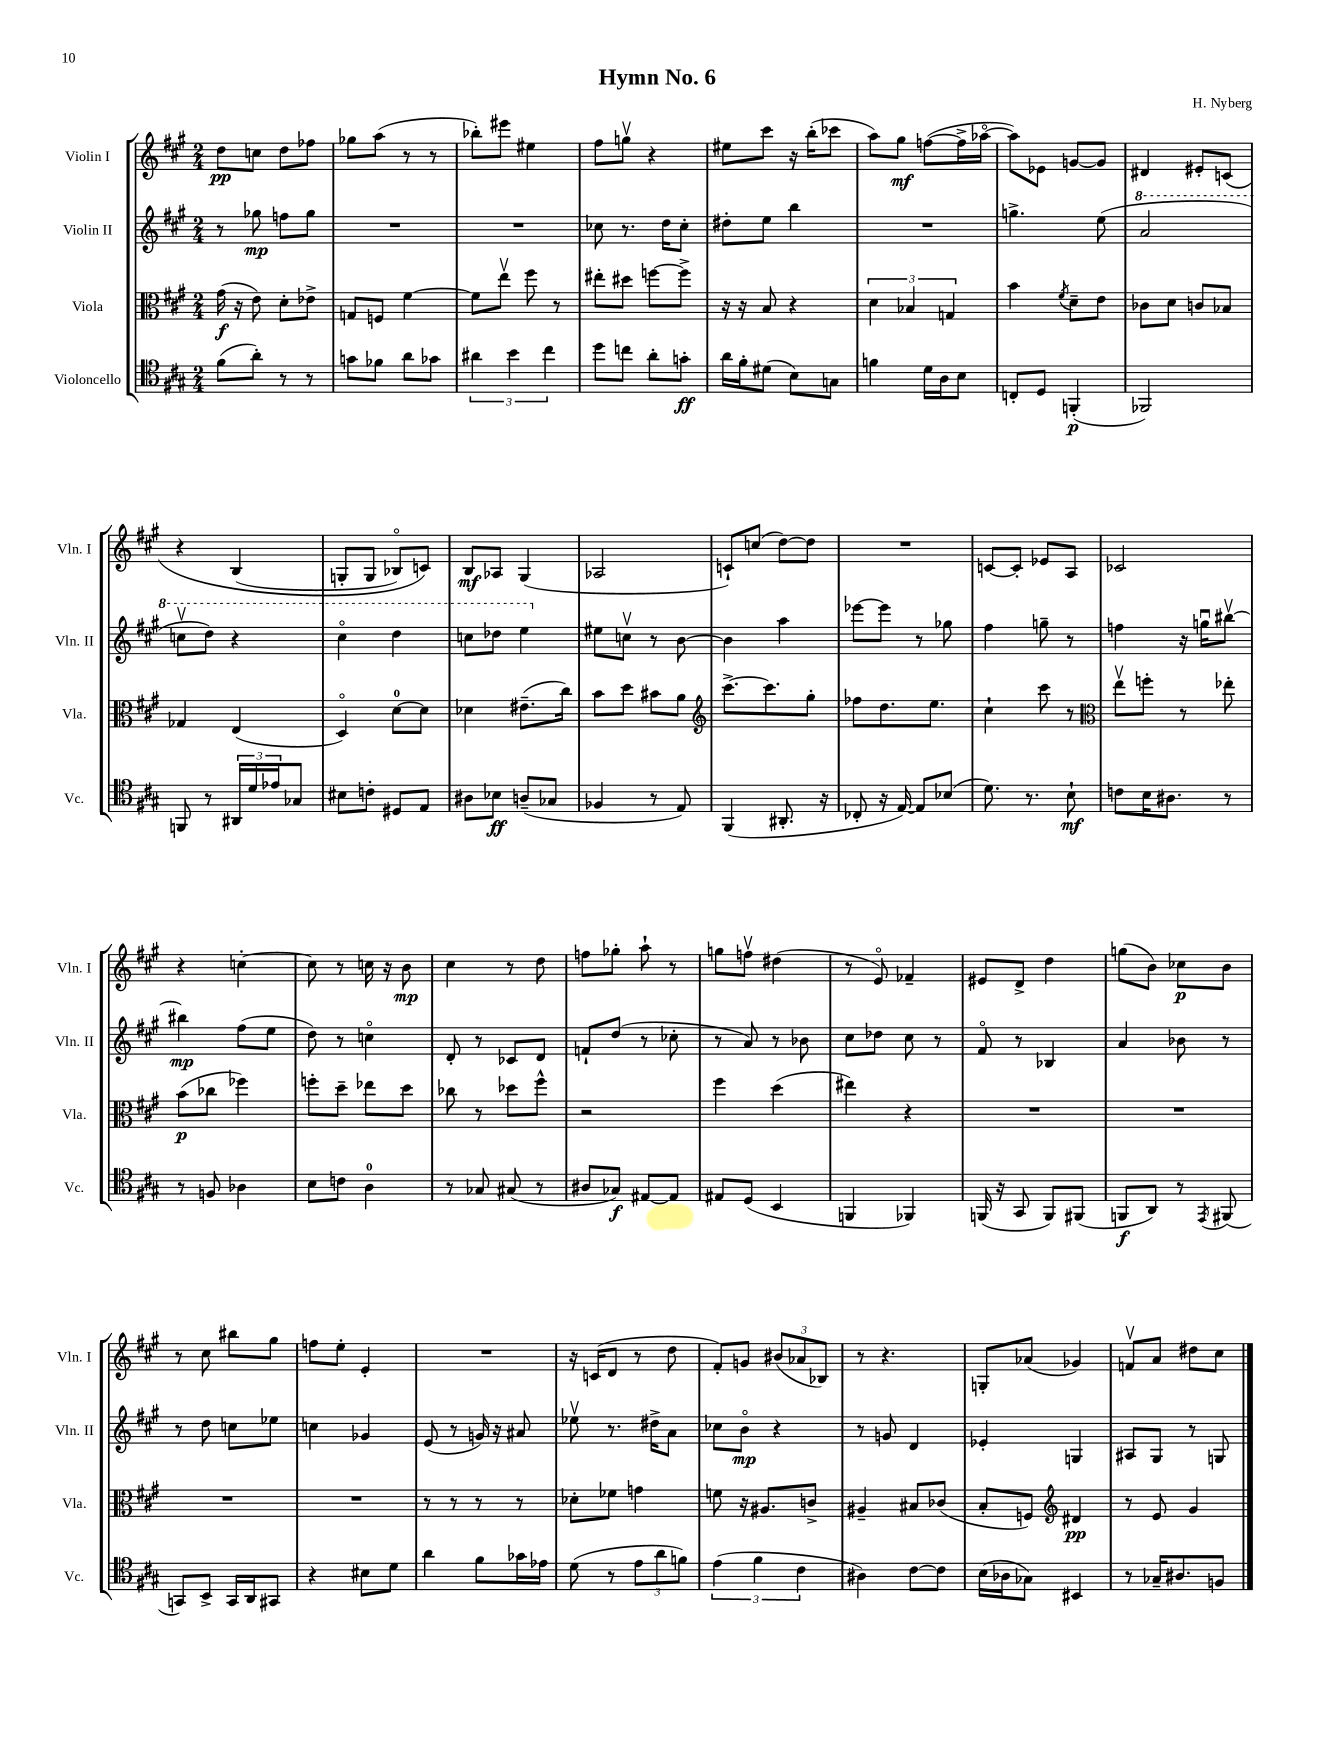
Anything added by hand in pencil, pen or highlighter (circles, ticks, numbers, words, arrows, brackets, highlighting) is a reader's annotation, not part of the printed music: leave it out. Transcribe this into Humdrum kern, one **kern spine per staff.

**kern	**dynam	**kern	**dynam	**kern	**dynam	**kern	**dynam
*part4	*part4	*part3	*part3	*part2	*part2	*part1	*part1
*staff4	*staff4	*staff3	*staff3	*staff2	*staff2	*staff1	*staff1
*I"Violoncello	*	*I"Viola	*	*I"Violin II	*	*I"Violin I	*
*I'Vc.	*	*I'Vla.	*	*I'Vln. II	*	*I'Vln. I	*
*clefC4	*	*clefC3	*	*clefG2	*	*clefG2	*
*k[f#c#g#]	*	*k[f#c#g#]	*	*k[f#c#g#]	*	*k[f#c#g#]	*
*M2/4	*	*M2/4	*	*M2/4	*	*M2/4	*
=1	=1	=1	=1	=1	=1	=1	=1
(8f#\L	.	(16g#\	f	8r	.	8dd\L	pp
.	.	16r	.	.	.	.	.
8a'\J)	.	8e\)	.	8gg-X\	mp	8ccn\J	.
8r	.	8d'\L	.	8ffn\L	.	8dd\L	.
8r	.	8e-X^\J	.	8gg-\J	.	8ff-X\J	.
=2	=2	=2	=2	=2	=2	=2	=2
8gn\L	.	8Gn/L	.	2r	.	8gg-X\L	.
8f-X\J	.	8Fn/J	.	.	.	(8aa\J	.
8a\L	.	[4f#\	.	.	.	8r	.
8g-X\J	.	.	.	.	.	8r	.
=3	=3	=3	=3	=3	=3	=3	=3
6a#X\	.	8f#\L]	.	2r	.	8bb-X'\L)	.
.	.	8eev\J	.	.	.	8eee#X\J	.
6b\	.	.	.	.	.	.	.
.	.	8ff#\	.	.	.	4ee#X\	.
6cc#\	.	.	.	.	.	.	.
.	.	8r	.	.	.	.	.
=4	=4	=4	=4	=4	=4	=4	=4
8dd\L	.	8ee#X'\L	.	8cc-X\	.	8ff#\L	.
8ccn\J	.	8dd#X\J	.	8.r	.	8ggnv\J	.
8a'\L	.	[8ffn\L	.	.	.	4r	.
.	.	.	.	16dd\KL	.	.	.
8gn'\J	ff	8ff^\J]	.	8cc-'\J	.	.	.
=5	=5	=5	=5	=5	=5	=5	=5
16a\LL	.	16r	.	8dd#X'\L	.	8ee#X\L	.
16f#'\J	.	16r	.	.	.	.	.
(8d#X\J	.	8B/	.	8ee\J	.	8ccc#\J	.
8B\L)	.	4r	.	4bb\	.	16r	.
.	.	.	.	.	.	(16bb'\KL	.
8Gn\J	.	.	.	.	.	8ccc-X\J	.
=6	=6	=6	=6	=6	=6	=6	=6
4fn\	.	6d\	.	2r	.	8aa\L)	.
.	.	.	.	.	.	8gg#\J	mf
.	.	6B-X/	.	.	.	.	.
16d\LL	.	.	.	.	.	([8ffn\L	.
16A\J	.	.	.	.	.	.	.
.	.	6Gn/	.	.	.	.	.
8B\J	.	.	.	.	.	16ff^\L]	.
.	.	.	.	.	.	[16aa-X\JJ	.
=7	=7	=7	=7	=7	=7	=7	=7
8Cn'/L	.	4b\	.	4.ggn^\	.	8aa-\L])	.
8D/J	.	.	.	.	.	8e-X\J	.
.	.	8qf#/	.	.	.	.	.
(4FFn'/	p	8d~\L	.	.	.	[8gn/L	.
.	.	8e\J	.	(8ee\	.	8g/J]	.
=8	=8	=8	=8	=8	=8	=8	=8
*	*	*	*	*8va	*	*	*
2FF-X/)	.	8c-X\L	.	2aa/	.	4d#X/	.
.	.	8d\J	.	.	.	.	.
.	.	8cn/L	.	.	.	8e#X'/L	.
.	.	8B-X/J	.	.	.	(8cn/J	.
!!LO:LB:g=z
=9	=9	=9	=9	=9	=9	=9	=9
8FFn/	.	4G-X/	.	8cccnv\L	.	4r	.
8r	.	.	.	8ddd\J)	.	.	.
24AA#X/LL	.	(4E/	.	4r	.	(4B/	.
24d/	.	.	.	.	.	.	.
24e-X/J	.	.	.	.	.	.	.
8G-X/J	.	.	.	.	.	.	.
=10	=10	=10	=10	=10	=10	=10	=10
8B#X\L	.	4D/)	.	4ccc#\	.	8Gn'/L	.
8cn'\J	.	.	.	.	.	8G/J	.
8D#X/L	.	[8d\L	.	4ddd\	.	8B-X/L)	.
8E/J	.	8d\J]	.	.	.	8cn/J)	.
=11	=11	=11	=11	=11	=11	=11	=11
8A#X\L	.	4d-X\	.	8cccn\L	.	8B/L	mf
8B-X\J	ff	.	.	8ddd-X\J	.	8A-X/J	.
(8An~/L	.	(8.e#X~\L	.	4eee\	.	(4G#/	.
8G-X/J	.	.	.	.	.	.	.
.	.	16cc#\Jk)	.	.	.	.	.
=12	=12	=12	=12	=12	=12	=12	=12
*	*	*	*	*X8va	*	*	*
4F-X/	.	8b\L	.	8ee#X\L	.	2A-X/	.
.	.	8dd\J	.	8ccnv\J	.	.	.
8r	.	8b#X\L	.	8r	.	.	.
8E/)	.	8a\J	.	[8b\	.	.	.
=13	=13	=13	=13	=13	=13	=13	=13
*	*	*clefG2	*	*	*	*	*
(4FF#/	.	[8.ccc#^\L	.	4b\]	.	8cn`/L)	.
.	.	.	.	.	.	(8ccn/J	.
.	.	8.ccc#\]	.	.	.	.	.
8.AA#X'/	.	.	.	4aa\	.	[8dd\L)	.
.	.	8gg#'\J	.	.	.	8dd\J]	.
16r	.	.	.	.	.	.	.
=14	=14	=14	=14	=14	=14	=14	=14
8C-X'/	.	8ff-X\L	.	[8eee-X\L	.	2r	.
16r	.	8.dd\	.	8eee-\J]	.	.	.
[16E/)	.	.	.	.	.	.	.
8E/L]	.	.	.	8r	.	.	.
.	.	8.ee\J	.	.	.	.	.
(8B-X/J	.	.	.	8gg-X\	.	.	.
=15	=15	=15	=15	=15	=15	=15	=15
8.d\)	.	4cc#`\	.	4ff#\	.	[8cn/L	.
.	.	.	.	.	.	8c'/J]	.
8.r	.	.	.	.	.	.	.
.	.	8ccc#\	.	8ggn~\	.	8e-X/L	.
8B`\	mf	8r	.	8r	.	8A/J	.
=16	=16	=16	=16	=16	=16	=16	=16
*	*	*clefC3	*	*	*	*	*
8cn\L	.	8eev\L	.	4ffn\	.	2c-X/	.
16B\K	.	8ffn'\J	.	.	.	.	.
8.A#X\J	.	.	.	.	.	.	.
.	.	8r	.	16r	.	.	.
.	.	.	.	16ggnu\KL	.	.	.
8r	.	8ee-X'\	.	[8bb#Xv\J	.	.	.
!!LO:LB:g=z
=17	=17	=17	=17	=17	=17	=17	=17
8r	.	(8b\L	p	4bb#X\]	mp	4r	.
8Fn/	.	8cc-X\J	.	.	.	.	.
4A-X\	.	4ff-X\)	.	(8ff#\L	.	[4ccn'\	.
.	.	.	.	8ee\J	.	.	.
=18	=18	=18	=18	=18	=18	=18	=18
8B\L	.	8ffn'\L	.	8dd\)	.	8cc\]	.
8cn\J	.	8dd~\J	.	8r	.	8r	.
4A\	.	8ee-X\L	.	4ccn\	.	16ccn\	.
.	.	.	.	.	.	16r	.
.	.	8dd\J	.	.	.	8b\	mp
=19	=19	=19	=19	=19	=19	=19	=19
8r	.	8cc-X\	.	8d'/	.	4cc#\	.
8G-X/	.	8r	.	8r	.	.	.
(8G#X/	.	8dd-X\L	.	8c-X/L	.	8r	.
8r	.	8ff#^^\J	.	8d/J	.	8dd\	.
=20	=20	=20	=20	=20	=20	=20	=20
8A#X/L	.	2r	.	8fn`/L	.	8ffn\L	.
8G-X/J)	f	.	.	(8dd/J	.	8gg-X'\J	.
[8E#X/L	.	.	.	8r	.	8aa`\	.
8E#/J]	.	.	.	8cc-X'\	.	8r	.
=21	=21	=21	=21	=21	=21	=21	=21
8E#X/L	.	4ff#\	.	8r	.	8ggn\L	.
(8D/J	.	.	.	8a/)	.	8ffnv\J	.
4BB/	.	(4dd\	.	8r	.	(4dd#X\	.
.	.	.	.	8b-X\	.	.	.
=22	=22	=22	=22	=22	=22	=22	=22
4FFn/	.	4ee#X\)	.	8cc#\L	.	8r	.
.	.	.	.	8dd-X\J	.	8e/)	.
4FF-X/)	.	4r	.	8cc#\	.	4f-X~/	.
.	.	.	.	8r	.	.	.
=23	=23	=23	=23	=23	=23	=23	=23
(16FFn/	.	2r	.	8f#/	.	8e#X/L	.
16r	.	.	.	.	.	.	.
8GG#/	.	.	.	8r	.	8d^/J	.
8FF/L)	.	.	.	4B-X/	.	4dd\	.
(8FF#X/J	.	.	.	.	.	.	.
=24	=24	=24	=24	=24	=24	=24	=24
8FFn/L	f	2r	.	4a/	.	(8ggn\L	.
8AA/J)	.	.	.	.	.	8b\J)	.
8r	.	.	.	8b-X\	.	8cc-X\L	p
8qEE/	.	.	.	.	.	.	.
(8FF#X/	.	.	.	8r	.	8b\J	.
!!LO:LB:g=z
=25	=25	=25	=25	=25	=25	=25	=25
8GGn/L)	.	2r	.	8r	.	8r	.
8BB^/J	.	.	.	8dd\	.	8cc#\	.
16GG/LL	.	.	.	8ccn\L	.	8bb#X\L	.
16AA/J	.	.	.	.	.	.	.
8GG#X/J	.	.	.	8ee-X\J	.	8gg#\J	.
=26	=26	=26	=26	=26	=26	=26	=26
4r	.	2r	.	4ccn\	.	8ffn\L	.
.	.	.	.	.	.	8ee'\J	.
8B#X\L	.	.	.	4g-X/	.	4e'/	.
8d\J	.	.	.	.	.	.	.
=27	=27	=27	=27	=27	=27	=27	=27
4a\	.	8r	.	(8e/	.	2r	.
.	.	8r	.	8r	.	.	.
8f#\L	.	8r	.	16gn/)	.	.	.
.	.	.	.	16r	.	.	.
16g-X\L	.	8r	.	8a#X/	.	.	.
16e-X\JJ	.	.	.	.	.	.	.
=28	=28	=28	=28	=28	=28	=28	=28
(8d\	.	8d-X'\L	.	8ee-Xv\	.	16r	.
.	.	.	.	.	.	(16cn/KL	.
8r	.	8f-X\J	.	8.r	.	8d/J	.
12e\L	.	4gn\	.	.	.	8r	.
.	.	.	.	16dd#X^\KL	.	.	.
12a\	.	.	.	.	.	.	.
.	.	.	.	8a\J	.	8dd\	.
12fn\J)	.	.	.	.	.	.	.
=29	=29	=29	=29	=29	=29	=29	=29
(6e\	.	8fn\	.	8cc-X\L	.	8f#'/L)	.
.	.	16r	.	8b\J	mp	8gn/J	.
6f#\	.	.	.	.	.	.	.
.	.	8.A#X/L	.	.	.	.	.
.	.	.	.	4r	.	(12b#X/L	.
6c#\	.	.	.	.	.	12a-X/	.
.	.	8cn^/J	.	.	.	.	.
.	.	.	.	.	.	12B-X/J)	.
=30	=30	=30	=30	=30	=30	=30	=30
4A#X\)	.	4A#X~/	.	8r	.	8r	.
.	.	.	.	8gn/	.	4.r	.
[8c#\L	.	8B#X/L	.	4d/	.	.	.
8c#\J]	.	(8c-X/J	.	.	.	.	.
=31	=31	=31	=31	=31	=31	=31	=31
(16B\LL	.	8B'/L	.	4e-X'/	.	8Gn'/L	.
16A-X\J	.	.	.	.	.	.	.
8G-X\J)	.	8Fn/J)	.	.	.	(8a-X/J	.
*	*	*clefG2	*	*	*	*	*
4BB#X/	.	4d#X/	pp	4Gn/	.	4g-X/)	.
=32	=32	=32	=32	=32	=32	=32	=32
8r	.	8r	.	8A#X/L	.	8fnv/L	.
16G-X~/KL	.	8e/	.	8G#/J	.	8a/J	.
8.A#X/	.	.	.	.	.	.	.
.	.	4g#/	.	8r	.	8dd#X\L	.
8Fn/J	.	.	.	8Gn/	.	8cc#\J	.
==	==	==	==	==	==	==	==
*-	*-	*-	*-	*-	*-	*-	*-
